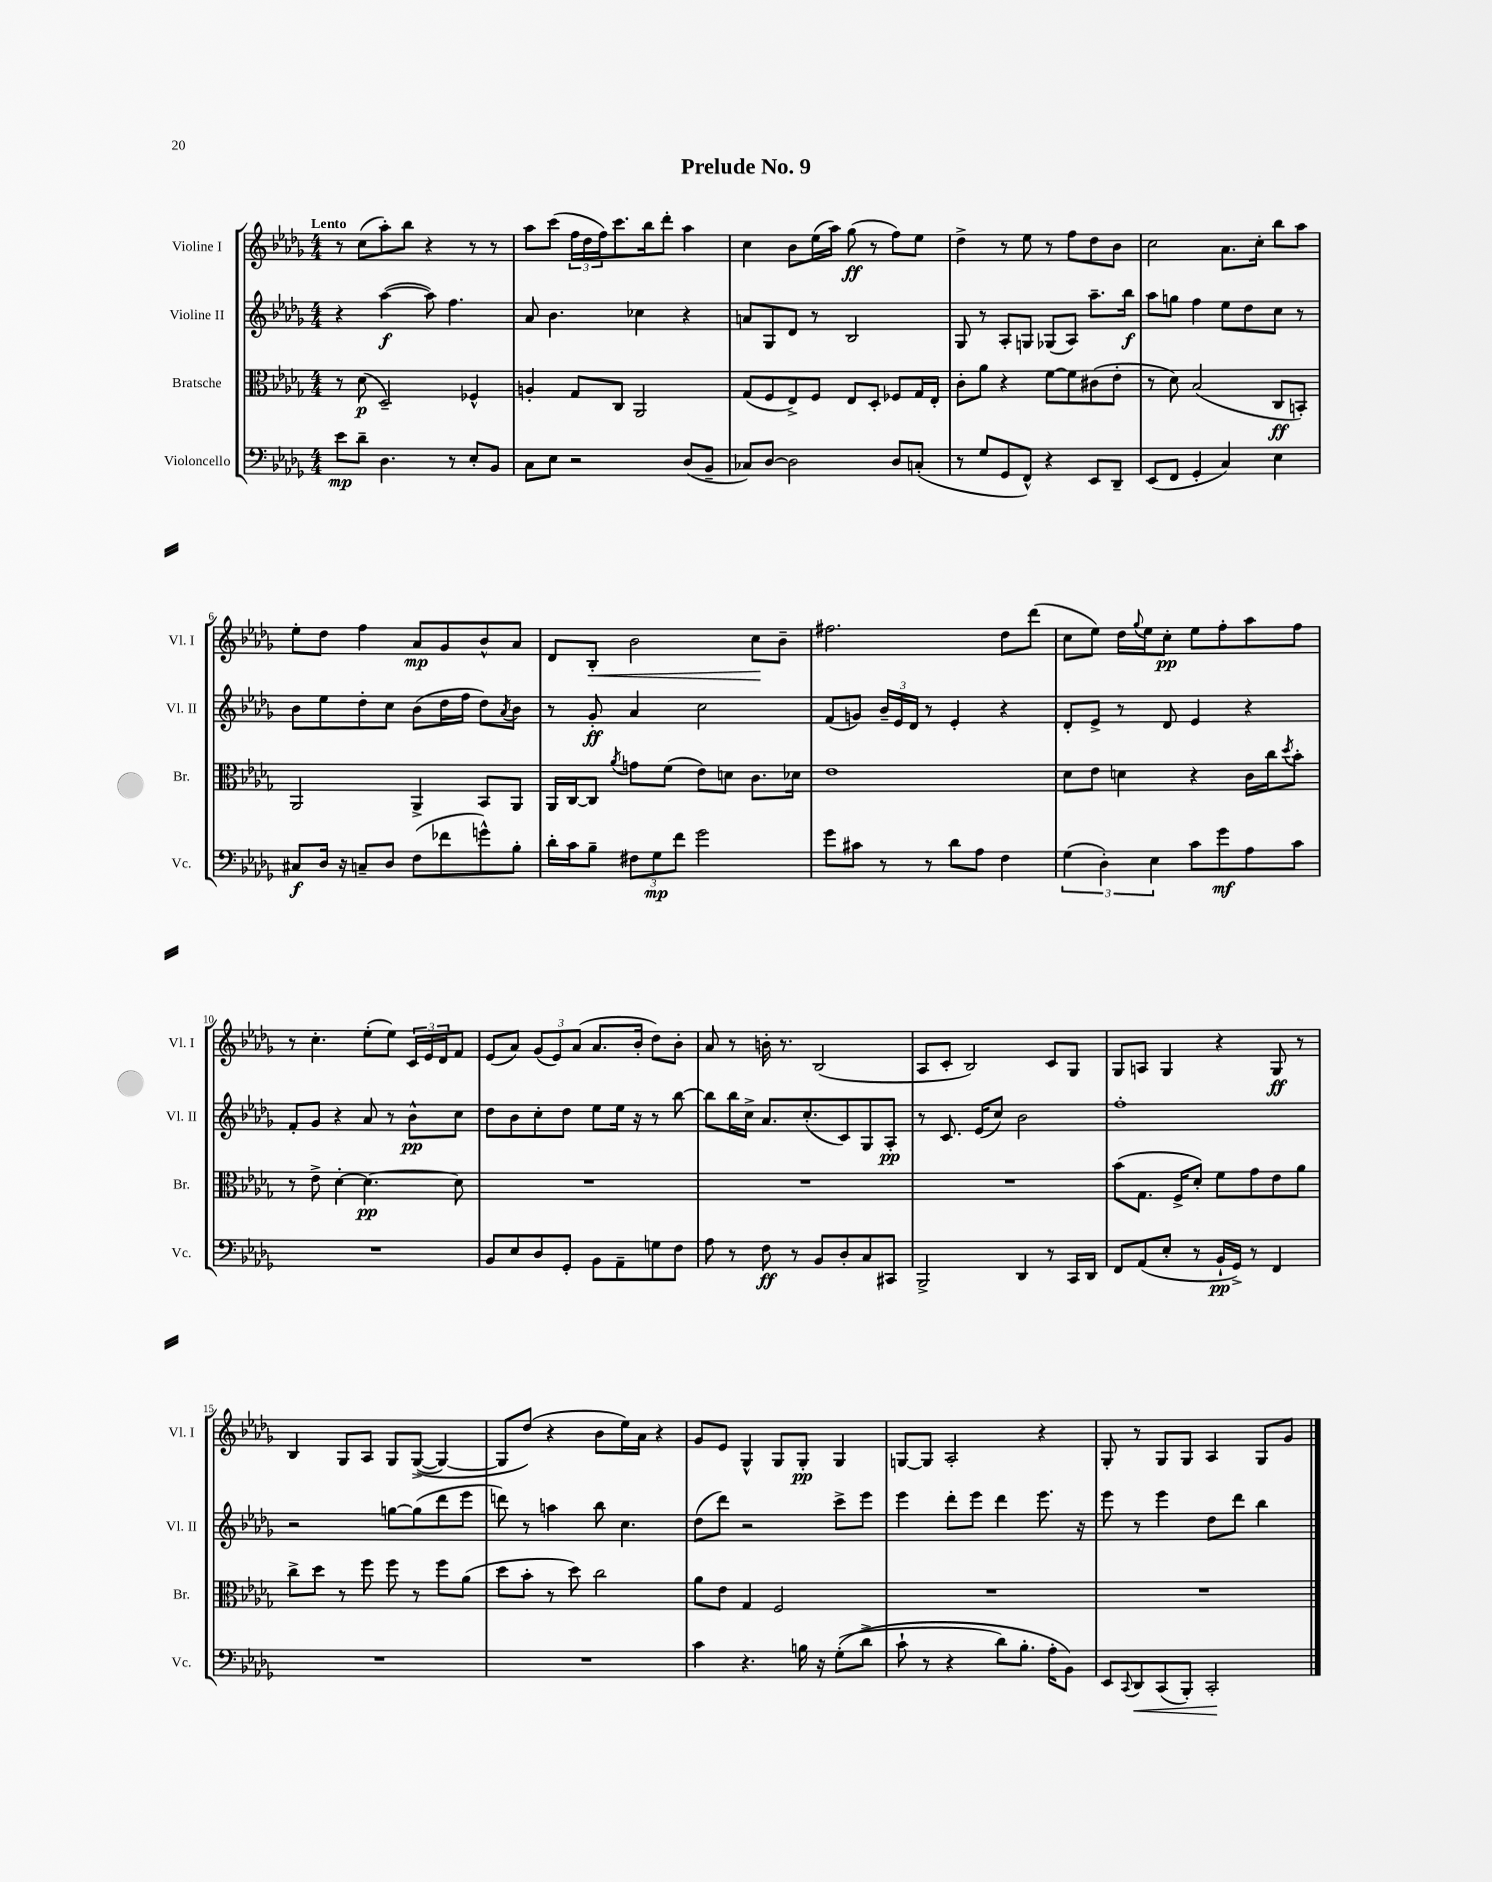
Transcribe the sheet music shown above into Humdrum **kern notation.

**kern	**kern	**kern	**kern
*staff4	*staff3	*staff2	*staff1
*clefF4	*clefC3	*clefG2	*clefG2
*k[b-e-a-d-g-]	*k[b-e-a-d-g-]	*k[b-e-a-d-g-]	*k[b-e-a-d-g-]
*M4/4	*M4/4	*M4/4	*M4/4
8e-	8r	4r	8r
8d-~	(8d-	.	(8cc
4.D-	2D-~)	([4aa-	8aa-')
.	.	.	8bb-
.	.	8aa-])	4r
8r	.	4.ff	.
8E-'	4F-^^	.	8r
8BB-	.	.	8r
=	=	=	=
8C	4A'	8a-	8aa-
8E-	.	4.b-	(8ccc
2r	8G-	.	24ff
.	.	.	24dd-
.	.	.	24ff)
.	8C	.	8.ccc
.	2AA-	4cc-	.
.	.	.	16bb-
.	.	.	8ddd-'
(8D-	.	4r	4aa-
8BB-~	.	.	.
=	=	=	=
8C-)	(8G-	8a	4cc
[8D-	8F	8G-	.
2D-]	8E-^)	8d-	8b-
.	8F	8r	(16ee-
.	.	.	16aa-)
.	8E-	2B-	(8gg-
.	8D-'	.	8r
8D-	8F-	.	8ff)
(8C'	16G-	.	8ee-
.	16E-'	.	.
=	=	=	=
8r	8c'	8G-	4dd-^
8G-	8a-	8r	.
8GG-	4r	8A-'	8r
8FF^^)	.	8G	8ee-
4r	[8f	(8G-	8r
.	8f]	8A-)	8ff
8EE-	(8c#	8.aa-~	8dd-
8DD-~	8e-'	.	8b-
.	.	16bb-	.
=	=	=	=
(8EE-	8r	8aa-	2cc
8FF	8d-)	8gg	.
4GG-'	(2B-	4ff	.
4C)	.	8ee-	8.a-
.	.	8dd-	.
.	.	.	16cc'
4E-	8C	8cc	8bb-
.	8BB')	8r	8aa-
=	=	=	=
8C#	2AA-	8b-	8ee-'
16D-	.	8ee-	8dd-
16r	.	.	.
8C~	.	8dd-'	4ff
8D-	.	8cc	.
(8F	4AA-^	(8b-	8a-
8f-	.	16dd-	8g-
.	.	16ff	.
8g^^)	8BB-	8dd-)	8b-^^
.	.	8qa-	.
8B-'	8AA-	8b-	8a-
=	=	=	=
16d-'	16AA-	8r	8d-
16c	[16C	.	.
8B-~	8C]	8g-'	8B-'
.	8qa-	.	.
12F#	8g	4a-	2b-
12G-	.	.	.
.	(8f	.	.
12f	.	.	.
2g-	8e-)	2cc	.
.	8d	.	.
.	8.c	.	8cc
.	.	.	8b-~
.	16d-	.	.
=	=	=	=
8g-	1e-	(8f	2.ff#
8c#	.	8g)	.
8r	.	24b-~	.
.	.	24e-	.
.	.	24d-	.
8r	.	8r	.
8d-	.	4e-'	.
8A-	.	.	.
4F	.	4r	8dd-
.	.	.	(8ddd-
=	=	=	=
(6G-	8d-	8d-'	8cc
.	8e-	8e-^	8ee-)
6D-')	.	.	.
.	4d	8r	16dd-
.	.	.	8qqgg-
.	.	.	16ee-
6E-	.	.	.
.	.	8d-	8cc'
8c	4r	4e-	8ee-
8g-	.	.	8ff'
8A-	16c	4r	8aa-
.	16cc	.	.
.	8qdd-	.	.
8c	8b-'	.	8ff
=	=	=	=
1r	8r	8f'	8r
.	8e-^	8g-	4.cc'
.	[4d-'	4r	.
.	4.d-_	8a-	(8ee-'
.	.	8r	8ee-)
.	.	8b-^^	24c
.	.	.	24e-
.	.	.	24d-
.	8d-]	8cc	8f
=	=	=	=
8BB-	1r	8dd-	(8e-
8E-	.	8b-	8a-)
8D-	.	8cc'	(12g-
.	.	.	12e-)
8GG-'	.	8dd-	.
.	.	.	(12a-
8BB-	.	8ee-	8.a-
8AA-~	.	16ee-	.
.	.	16r	16b-'
8G	.	8r	8dd-)
8F	.	[8bb-	8b-'
=	=	=	=
8A-	1r	8bb-]	8a-
8r	.	16bb-	8r
.	.	16cc^	.
8F	.	8.a-	16b'
.	.	.	8.r
8r	.	.	.
.	.	(8.cc'	.
8BB-	.	.	(2B-
8D-'	.	8c)	.
8C	.	8G-	.
8CC#	.	8A-'	.
=	=	=	=
2BBB-^	1r	8r	8A-
.	.	8.c	8c'
.	.	.	2B-)
.	.	(16e-	.
.	.	8cc)	.
4DD-	.	2b-	.
8r	.	.	8c
16CC	.	.	8G-
16DD-	.	.	.
=	=	=	=
8FF	(8b-	1ff'	8G-
(8AA-	8.G-	.	8A
8E-'	.	.	4G-
.	16F^	.	.
8r	8d-')	.	.
16BB-`	8f	.	4r
16GG-^)	.	.	.
8r	8g-	.	.
4FF	8e-	.	8G-
.	8a-	.	8r
=	=	=	=
1r	8cc^	2r	4B-
.	8dd-	.	.
.	8r	.	8G-
.	8ff	.	8A-
.	8ff	[8gg	8G-
.	8r	(8gg]	&(([8G-^
.	8ff	8ddd-	4G-_)
.	(8a-	8eee-	.
=	=	=	=
1r	8dd-	8ddd)	8G-]
.	8b-'	8r	(8dd-&)
.	8r	4aa	4r
.	8dd-)	.	.
.	2cc	8bb-	8b-
.	.	4.cc	16ee-)
.	.	.	16a-
.	.	.	4r
=	=	=	=
4c	8a-	(8dd-	8g-
.	8e-	8ddd-)	8e-
4.r	4G-	2r	4G-^^
.	2F	.	8G-
16B	.	.	8G-'
16r	.	.	.
&((8G-'	.	8ccc^	4G-
8d-^	.	8eee-	.
=	=	=	=
8c`	1r	4eee-	[8G
8r	.	.	8G]
4r	.	8ddd-'	2A-'
.	.	8eee-	.
8d-)	.	4ddd-	.
8.B-'	.	.	.
.	.	8.eee-	4r
16A-'	.	.	.
8BB-&)	.	.	.
.	.	16r	.
=	=	=	=
8EE-	1r	8eee-	8G-'
8qqCC	.	.	.
8DD-	.	8r	8r
(8CC	.	4eee-	8G-
8BBB-')	.	.	8G-
2CC'	.	8dd-	4A-
.	.	8ddd-	.
.	.	4bb-	8G-
.	.	.	8g-
==	==	==	==
*-	*-	*-	*-
